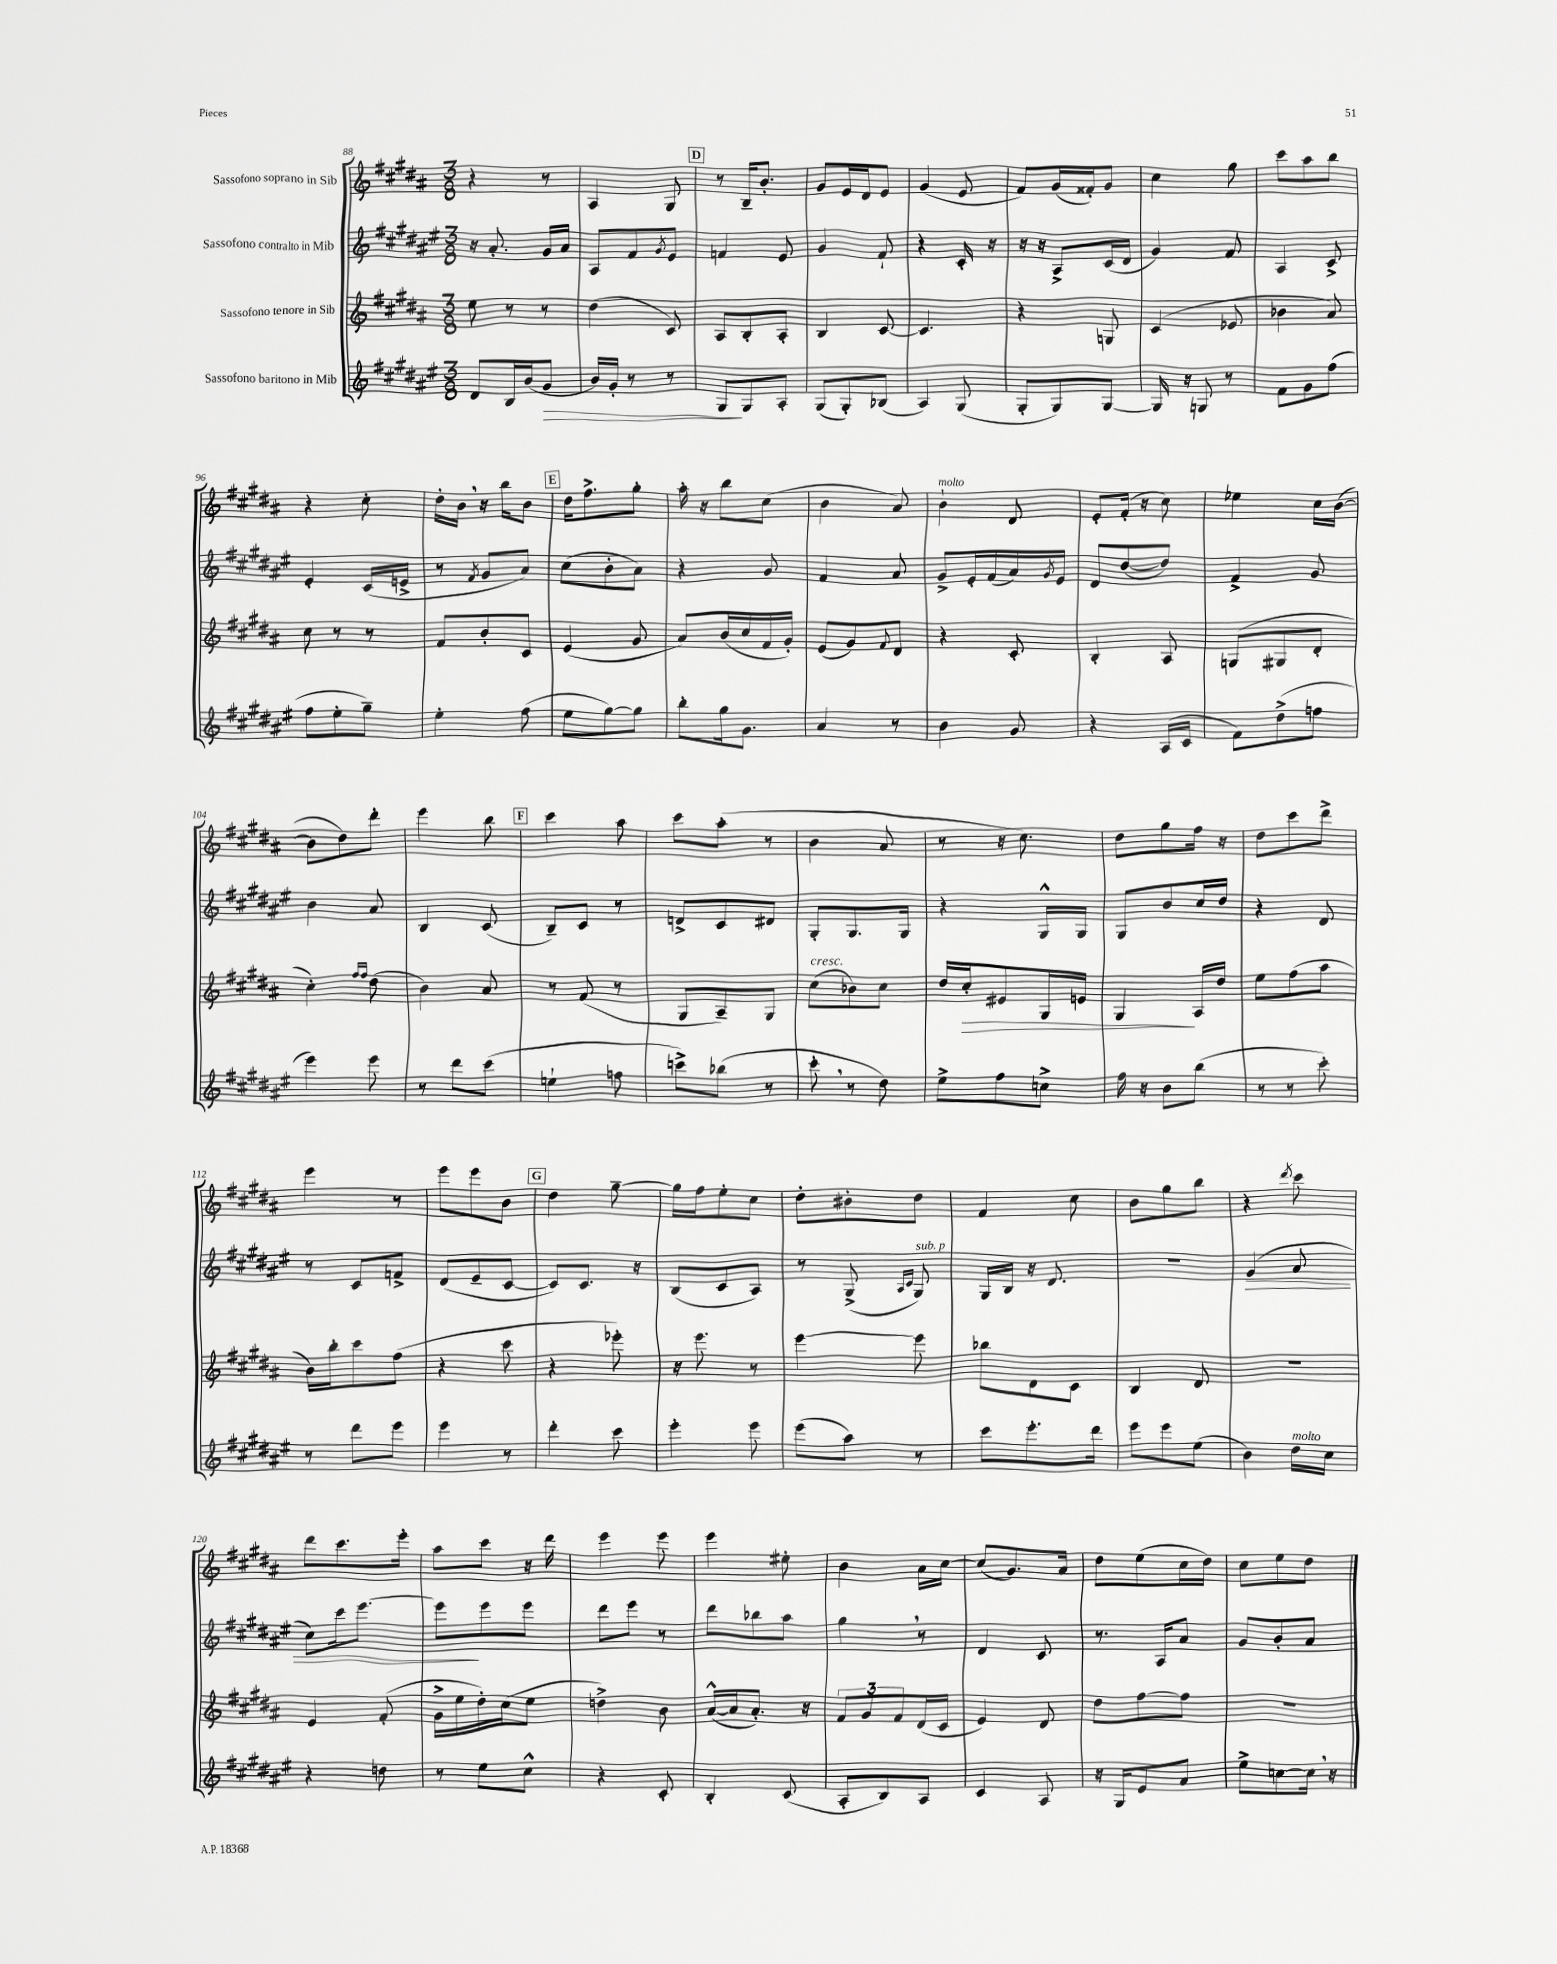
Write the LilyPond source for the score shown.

<<
\new StaffGroup <<
\new Staff = "s0" \with { instrumentName = "Sassofono soprano in Sib" } {
    \clef treble \key b \major \numericTimeSignature \time 3/8
    r4 r8 |
    ais4 gis8 |
    \mark \markup { \box "D" } r8 b16-- b'8.-. |
    gis'8 e'16 dis'16 e'8 |
    gis'4( e'8 |
    fis'8) gis'16( fisis'16-.) gis'8 |
    cis''4 gis''8 |
    cis'''8 ais''8 b''8 |
    r4 cis''8-. |
    dis''16-. b'16 \breathe r16 b''16 b'8 |
    \mark \markup { \box "E" } dis''16 fis''8.-> gis''8-. |
    ais''16-. r16 b''8 cis''8( |
    b'4 ais'8) |
    b'4-!^\markup { \italic "molto" } dis'8 |
    e'8-. fis'16-.( r16 cis''8) |
    ees''4 cis''16 b'16~( |
    b'8 dis''8) dis'''8-. |
    e'''4 b''8 |
    \mark \markup { \box "F" } cis'''4 ais''8 |
    cis'''8 ais''8-.( r8 |
    b'4 ais'8 |
    r8 r16 cis''8.) |
    dis''8 gis''8 fis''16 r16 |
    dis''8 cis'''8 dis'''8-> |
    e'''4 r8 |
    e'''8 e'''8 b'8 |
    \mark \markup { \box "G" } dis''4 gis''8~-- |
    gis''16 fis''16 e''8-. cis''8 |
    dis''8-. bis'8-. dis''8 |
    fis'4 cis''8 |
    b'8 gis''8 b''8 |
    r4 \acciaccatura { dis'''8 } cis'''8 |
    dis'''8 cis'''8. e'''16-. |
    ais''8 cis'''8 r16 dis'''16 |
    e'''4 e'''8 |
    e'''4 eis''8-. |
    b'4 ais'16 cis''16~ |
    cis''8( gis'8.) ais'16 |
    dis''8 e''8( cis''16 dis''16) |
    cis''8 e''8 dis''8 \bar "|." |
}
\new Staff = "s1" \with { instrumentName = "Sassofono contralto in Mib" } {
    \clef treble \key fis \major \numericTimeSignature \time 3/8
    r16 ais'8.-. gis'16 ais'16 |
    ais8 fis'8 \acciaccatura { gis'8 } eis'8 |
    \mark \markup { \box "D" } f'4 eis'8 |
    gis'4 fis'8-! |
    r4 cis'16-. r16 |
    r16 r16 ais8-> cis'16( dis'16 |
    gis'4) fis'8 |
    ais4 cis'8-> |
    eis'4-. cis'16( e'16-> |
    r8 \acciaccatura { fis'8 } gis'8 ais'8) |
    \mark \markup { \box "E" } cis''8( b'8-. ais'8) |
    r4 gis'8 |
    fis'4 ais'8 |
    gis'8-> eis'16-. fis'16( ais'16) \acciaccatura { gis'8 } eis'16 |
    dis'8 dis''8~( dis''8) |
    fis'4-> gis'8 |
    b'4 ais'8 |
    b4 cis'8( |
    \mark \markup { \box "F" } b8--) cis'8 r8 |
    d'8-> cis'8 dis'8 |
    gis8-. gis8. gis16 |
    r4 gis16-^ gis16 |
    gis8 b'8 cis''16 dis''16 |
    r4 dis'8 |
    r8 cis'8 f'8-> |
    dis'8( eis'8-- cis'8~ |
    \mark \markup { \box "G" } cis'8) cis'8. r16 |
    b8( cis'8 ais8) |
    r8 gis8->( \grace { ais16 cis'16 } gis8^\markup { \italic "sub. p" }) |
    gis16 b16 r16 dis'8. |
    R4. |
    gis'4\>( ais'8 |
    cis''8) cis'''16 eis'''8.~ |
    eis'''8\! eis'''8 eis'''8 |
    dis'''8 eis'''8 r8 |
    dis'''8 bes''8 ais''8 |
    gis''4 \breathe r8 |
    dis'4 cis'8 |
    r8. ais16 ais'8 |
    gis'8 b'8-. ais'8 \bar "|." |
}
\new Staff = "s2" \with { instrumentName = "Sassofono tenore in Sib" } {
    \clef treble \key b \major \numericTimeSignature \time 3/8
    e''8 r8 r8 |
    dis''4( cis'8) |
    \mark \markup { \box "D" } ais8 b8-. ais8-. |
    b4 cis'8~ |
    cis'4. |
    r4 g8 |
    cis'4( ees'8 |
    bes'4 ais'8) |
    cis''8 r8 r8 |
    fis'8 b'8-. cis'8 |
    \mark \markup { \box "E" } e'4( gis'8 |
    ais'8) b'16( cis''16 fis'16 gis'16-.) |
    e'8( gis'8) \appoggiatura { fis'8 } dis'8 |
    r4 cis'8-. |
    b4-. ais8 |
    g8( gis8 dis'8-. |
    cis''4-.) \grace { fis''16 fis''16 } dis''8( |
    b'4) ais'8 |
    \mark \markup { \box "F" } r8 fis'8( r8 |
    gis8 ais8--) gis8 |
    cis''8^\markup { \italic "cresc." }( bes'8) cis''8 |
    dis''16 cis''16-.\> eis'8 gis16 e'16 |
    gis4\! ais16 dis''16 |
    e''8 fis''8( ais''8 |
    b'16) b''16-. cis'''8 fis''8( |
    r4 cis'''8 |
    \mark \markup { \box "G" } r4 ees'''8-.) |
    r16 e'''8. r8 |
    e'''4~ e'''8 |
    bes''8 dis'8 cis'8 |
    b4 dis'8 |
    R4. |
    e'4 fis'8-.( |
    gis'16-> e''16 dis''16-.) cis''16( e''8 |
    d''4->) b'8 |
    ais'16~-^( ais'16 ais'8.-.) r16 |
    \tuplet 3/2 { fis'8 gis'8 fis'8 } dis'16( cis'16 |
    e'4) dis'8 |
    dis''8 fis''8~ fis''8 |
    R4. \bar "|." |
}
\new Staff = "s3" \with { instrumentName = "Sassofono baritono in Mib" } {
    \clef treble \key fis \major \numericTimeSignature \time 3/8
    dis'8 b16 b'16( gis'8\> |
    b'16) gis'16-. r8 r8 |
    \mark \markup { \box "D" } gis8\! gis8 ais8-. |
    gis8( gis8-.) bes8( |
    ais4) gis8( |
    gis8-. gis8) gis8~ |
    gis16 r16 g8 r8 |
    fis'8 gis'8 fis''8( |
    fis''8 eis''8-. gis''8--) |
    eis''4-. fis''8( |
    \mark \markup { \box "E" } eis''8 gis''8~) gis''8 |
    b''8-. gis''16 gis'8. |
    ais'4 r8 |
    b'4 gis'8 |
    r4 ais16( cis'16 |
    fis'8) dis''8->( f''8 |
    eis'''4) eis'''8 |
    r8 dis'''8 cis'''8( |
    \mark \markup { \box "F" } e''4-! f''8 |
    c'''8->) bes''8( r8 |
    cis'''8-. \breathe r8 dis''8) |
    eis''8-> fis''8 c''8-> |
    fis''16 r16 b'8 b''8( |
    r8 r8 cis'''8-.) |
    r8 dis'''8 eis'''8 |
    eis'''4 r8 |
    \mark \markup { \box "G" } dis'''4-. cis'''8 |
    eis'''4-. eis'''8 |
    eis'''8( ais''8) r8 |
    cis'''8 eis'''8.-. dis'''16 |
    eis'''8 eis'''8 eis''8( |
    b'4) dis''16^\markup { \italic "molto" } cis''16 |
    r4 d''8 |
    r8 eis''8 cis''8-^ |
    r4 cis'8-. |
    b4-. cis'8( |
    ais8-. b8) ais8 |
    cis'4 ais8 |
    r16 gis16 eis'8 ais'8 |
    eis''8-> c''8~ c''16 \breathe r16 \bar "|." |
}
>>
>>
\layout { \context { \Score currentBarNumber = #88 } }
